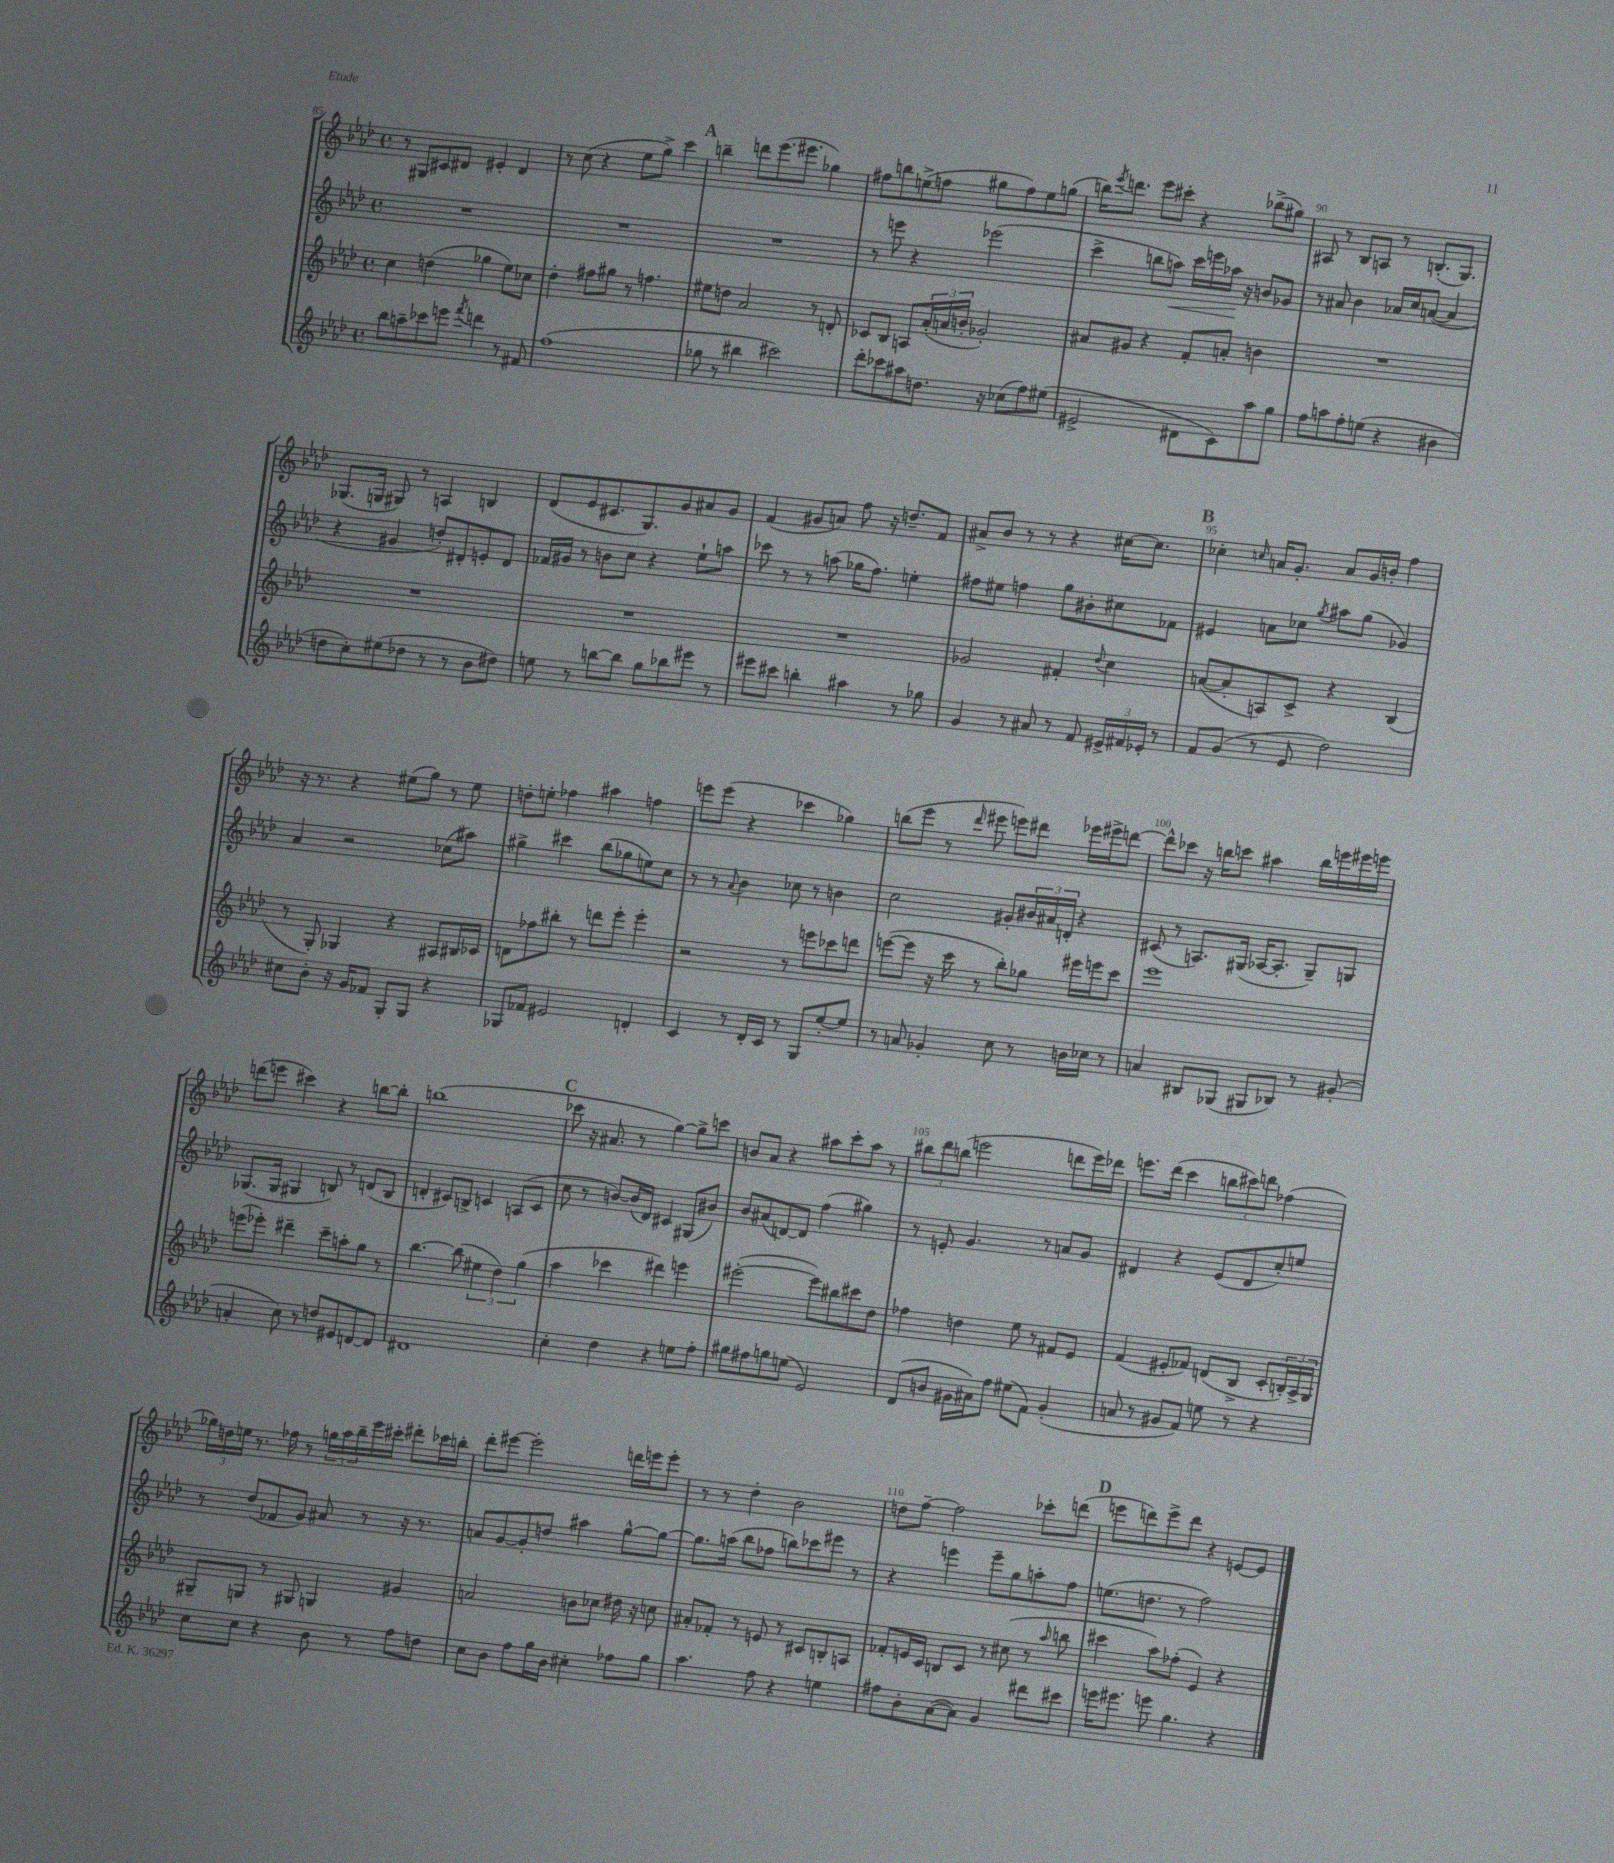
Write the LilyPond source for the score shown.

<<
\new StaffGroup <<
\new Staff = "s0" {
    \clef treble \key aes \major \defaultTimeSignature \time 4/4
    r8 gis8 cis'8 dis'8 eis'4-. dis'4 |
    r8 c''8( r4 ees''8 g''8->) c'''4 |
    \mark \markup { \bold "A" } b''4-- d'''8 ees'''8.( eis'''8. ges''4) |
    fis''8 b''8 e''8->( f''8 gis''8 f''8) e''8 g''8( |
    b''16) \acciaccatura { ees'''8 } d'''8. ees'''8 cis'''8-. r4 bes''8->( gis''8) |
    ais8 r8 bes8 a8 r8 b8.-.( g8.) |
    ges8.( g16 gis8) r8 a4 b4 |
    des'8( ees'8 cis'8. g8.) g'8 ais'8 g'8 |
    f'4( gis'8 a'8) f''8 r16 d''8.-- f'8 |
    ais'8-> bes'8 r8 r8 r4 cis''16~ cis''8. |
    \mark \markup { \bold "B" } ces''4-. \grace { c''16 } a'16 g'8.-. a'8 g'16 b'16-. f''4 |
    r16 r8. r4 eis''8( g''8) r8 eis''8 |
    d''8-. e''8-. fes''4 ais''4 f''4 |
    e'''8 e'''8( r4 ces'''4 ges''4) |
    b''8( ees'''8 r8 \grace { des'''16 } eis'''8 e'''8) dis'''8 ees'''16 eis'''16-> d'''8~ |
    d'''8-^ ces'''8 r16 b''16 c'''8 ais''4 b''16 e'''16 eis'''16 e'''16 |
    d'''8( e'''8 cis'''4) r4 b''8~ b''8-. |
    b''1( |
    \mark \markup { \bold "C" } ces'''8 r16 ais'8. r8 g''4~) g''8-> c'''8 |
    b'8 aes'8 r4 ais''8 c'''8-. ais''8 r8 |
    \tuplet 3/2 { bis''8 des'''8 b''8( } e'''2 d'''8 e'''16) des'''16 |
    e'''8. des'''16( c'''4 \tuplet 3/2 { b''8 cis'''8) d'''8 } fes''4( |
    \tuplet 3/2 { ges''16) d''16 e''16 } r8. fes''16 r8 \tuplet 3/2 { g''16 aes''16 bes''16-- } ees'''16 cis'''16-. dis'''8-. ces'''16 b''16-. |
    des'''8-. eis'''8~ eis'''2-. d'''16 e'''16 e'''8-. |
    r8 r8 des''4-. bes'2 |
    d''8 f''8~-- f''2 ces'''8-. d'''8( |
    \mark \markup { \bold "D" } e'''8 d'''8) e'''8-> d'''8 r4 e'8~ e'8 \bar "|." |
}
\new Staff = "s1" {
    \clef treble \key aes \major \defaultTimeSignature \time 4/4
    R1 |
    R1 |
    \mark \markup { \bold "A" } R1 |
    r8 e'''8 r4 ees'''2( |
    c'''4-> b''8 a''8\<) c'''16 e'''16 aes''16\! r16 b'8 ges'8 |
    r8 ais'8 bes'4 aes'16 c''16 a'8~( a'4 |
    r4 gis'4 d''8-.) dis'8-. e'8-. dis'8 |
    fes'16 gis'16 r8 b'8 c''8 r4 ees''8-! a''8 |
    ces'''8 r8 r8 a''8( ges''16 f''8.) e''4-. |
    fis''8 eis''8 f''4 g''8 bis'8-. cis''8 fes'8 |
    \mark \markup { \bold "B" } eis'4 a'8 ces''8 \acciaccatura { g''8 } ais''8 g''8( ges'4) |
    aes'4 r2 ces''8( ais''8) |
    gis''4-> cis'''4 bes''8( ges''8 e''8) c''8 |
    r8 r8 \appoggiatura { aes'8 } bes'4 ces''8 r8 b'4 |
    c''2 gis'8-. \tuplet 3/2 { bis'16 ais'16 d'16-. } r4 |
    cis'8( r8 a8.) gis16( aes16~ aes8.-. gis8--) g8 |
    ges8.( ges16 gis4 b8) r8 d'8( b8 |
    d'4-. cis'8) b8-> c'4 a8( c'8 |
    \mark \markup { \bold "C" } c''8 r8 b'8~) b'16( des'16) cis'4 gis8( bis'8) |
    bes'8 ais'8( d'8~) d'8 f''4( gis''4) |
    r8 e'8-. g'4. r8 a'8 g'8 |
    dis'4 r4 ees'8( dis'8 c''8-.) e''8 |
    r8 des''8( fes'8 g'8) ais'8 r8 r16 r8. |
    a'8 g'8~ g'8-. d''8 ais''4 g''8~-^ g''8~ |
    g''8. a''16( bes''8 fes''8 b''8) ces'''8 eis'''8 r8 |
    r4 e'''4 e'''8-- g''8 a''8-. f''8 |
    \mark \markup { \bold "D" } e''8.( d''8. r8 f''2) \bar "|." |
}
\new Staff = "s2" {
    \clef treble \key aes \major \defaultTimeSignature \time 4/4
    c''4 d''4( ges''4 ees''8) ces''8 |
    des''4-. fis''8 gis''8 r8 f''4. |
    \mark \markup { \bold "A" } eis''8 d''8 aes'2 r8 d'8-. |
    ces'8 bes8 a8 \tuplet 3/2 { aes'16-.( a'16 b'16-. } ges'2-.) |
    ais'8 gis'8 r4 f'8-. a'8-. b'4 |
    R1 |
    R1 |
    R1 |
    R1 |
    ges'2 fis'4-. \appoggiatura { des''8 } c''4 |
    \mark \markup { \bold "B" } a'8~( a'8-. a8) c'8-> r4 bes4( |
    r8 g8-.) ges4 r4 ais8 bis16 ces'16 |
    d'8 fes''8 bis''8-. r8 d'''8 ees'''8-. ees'''4-. |
    r2 r8 e'''8 ces'''8 d'''8 |
    e'''8~( e'''8 r16 c'''16 r8 bes''8-.) ges''8 eis'''16 e'''16 c'''8 |
    ees'''1 |
    e'''8( ees'''8-.) dis'''4-- c'''8-- a''8-. g''8 r8 |
    bes''4.~ bes''8( \tuplet 3/2 { eis''4 des''4) g''4( } |
    \mark \markup { \bold "C" } aes''4 ces'''4 dis'''4) e'''4 |
    eis'''2~-.( eis'''8) bis''8 cis'''8 des''8 |
    fes''4 d''4 ees''8 r8 fis'8 ees'8 |
    f'4( eis'8-. fes'8) d'8( bes8-> c'8-. \tuplet 3/2 { b16-.) aes16-> g16 } |
    gis8-- g8 r8 gis8 g4 gis'4 |
    a'2 b'8 ces''8 dis''16 r16 c''8 |
    ais'8-. fes'8-. r8 e'8 r8 cis'8 b8-. a8 |
    fes'8-. e'16 c'16 b8 c'8 r8 cis''8( r8 \grace { aes''16 } b''8 |
    \mark \markup { \bold "D" } cis'''4 aes''8) fes''8-.( ees'4) r4 \bar "|." |
}
\new Staff = "s3" {
    \clef treble \key aes \major \defaultTimeSignature \time 4/4
    bes''8 a''8-- ces'''8 e'''8 \acciaccatura { f'''8 } d'''4 r8 fis'8 |
    f''1( |
    \mark \markup { \bold "A" } ges''8 r8 bis''4 cis'''2) |
    des'''8-. ces'''8 ais''8 d''8. r16 ces''8( f''8) eis''8( |
    eis'2-> dis'8 c'8) aes''8 g''8 |
    f''8 a''8 f''8-. e''8( r4 bis'4 |
    d''8 c''8-.) eis''8( des''8 r8 r8 bes'8 dis''8) |
    e''8 r8 b''8~ b''8 g''8 bes''8 eis'''8 r8 |
    eis'''8 cis'''8 b''4-. ais''4 r8 ges''8 |
    g'4 r8 ais'8 r8 f'8 \tuplet 3/2 { eis'16-> fis'16 ees'16-. } r8 |
    \mark \markup { \bold "B" } f'8 g'8( r8 ees'8 des''2) |
    cis''8 bes'8-. r16 g'16 fes'8 g8-. g8 r4 |
    ges8 fes'8 eis'2 d'4-. |
    c'4 r8 des'16-. c'16 r8 g8 ees''8~-. ees''8 |
    r8 a'8 ges'4-. c''8 r8 b'16 ces''16 r8 |
    a'4 bis8 ges8( gis8 bes8) r8 gis'8-.( |
    a'4-. c''8) r8 d''8 eis'8 d'8~ d'8 |
    dis'1 |
    \mark \markup { \bold "C" } c''4-. des''4 r4 e''8 f''8-. |
    gis''8 fis''8 g''8 e''8( ees'2) |
    des'8( b'8 gis'16 ais'16) f''8 eis''8( f'8) gis'4-.( |
    a'8 r8 gis'8 f'8) e''8 r8 r4 |
    c''8 c''8 r4 bes'8 r8 f''8 d''8 |
    c''8 bes'8 f''8 g''16 bes'16 cis''4-. fes''8 g''8 |
    aes''4. f''8 r4 e''4 |
    fis''8 bes'8-. aes'8~( aes'8) g'4 dis'''8 cis'''8 |
    \mark \markup { \bold "D" } e'''16 eis'''8. e'''8 g''4. r4 \bar "|." |
}
>>
>>
\layout { \context { \Score currentBarNumber = #85 \override BarNumber.break-visibility = ##(#f #t #t) barNumberVisibility = #(every-nth-bar-number-visible 5) } }
